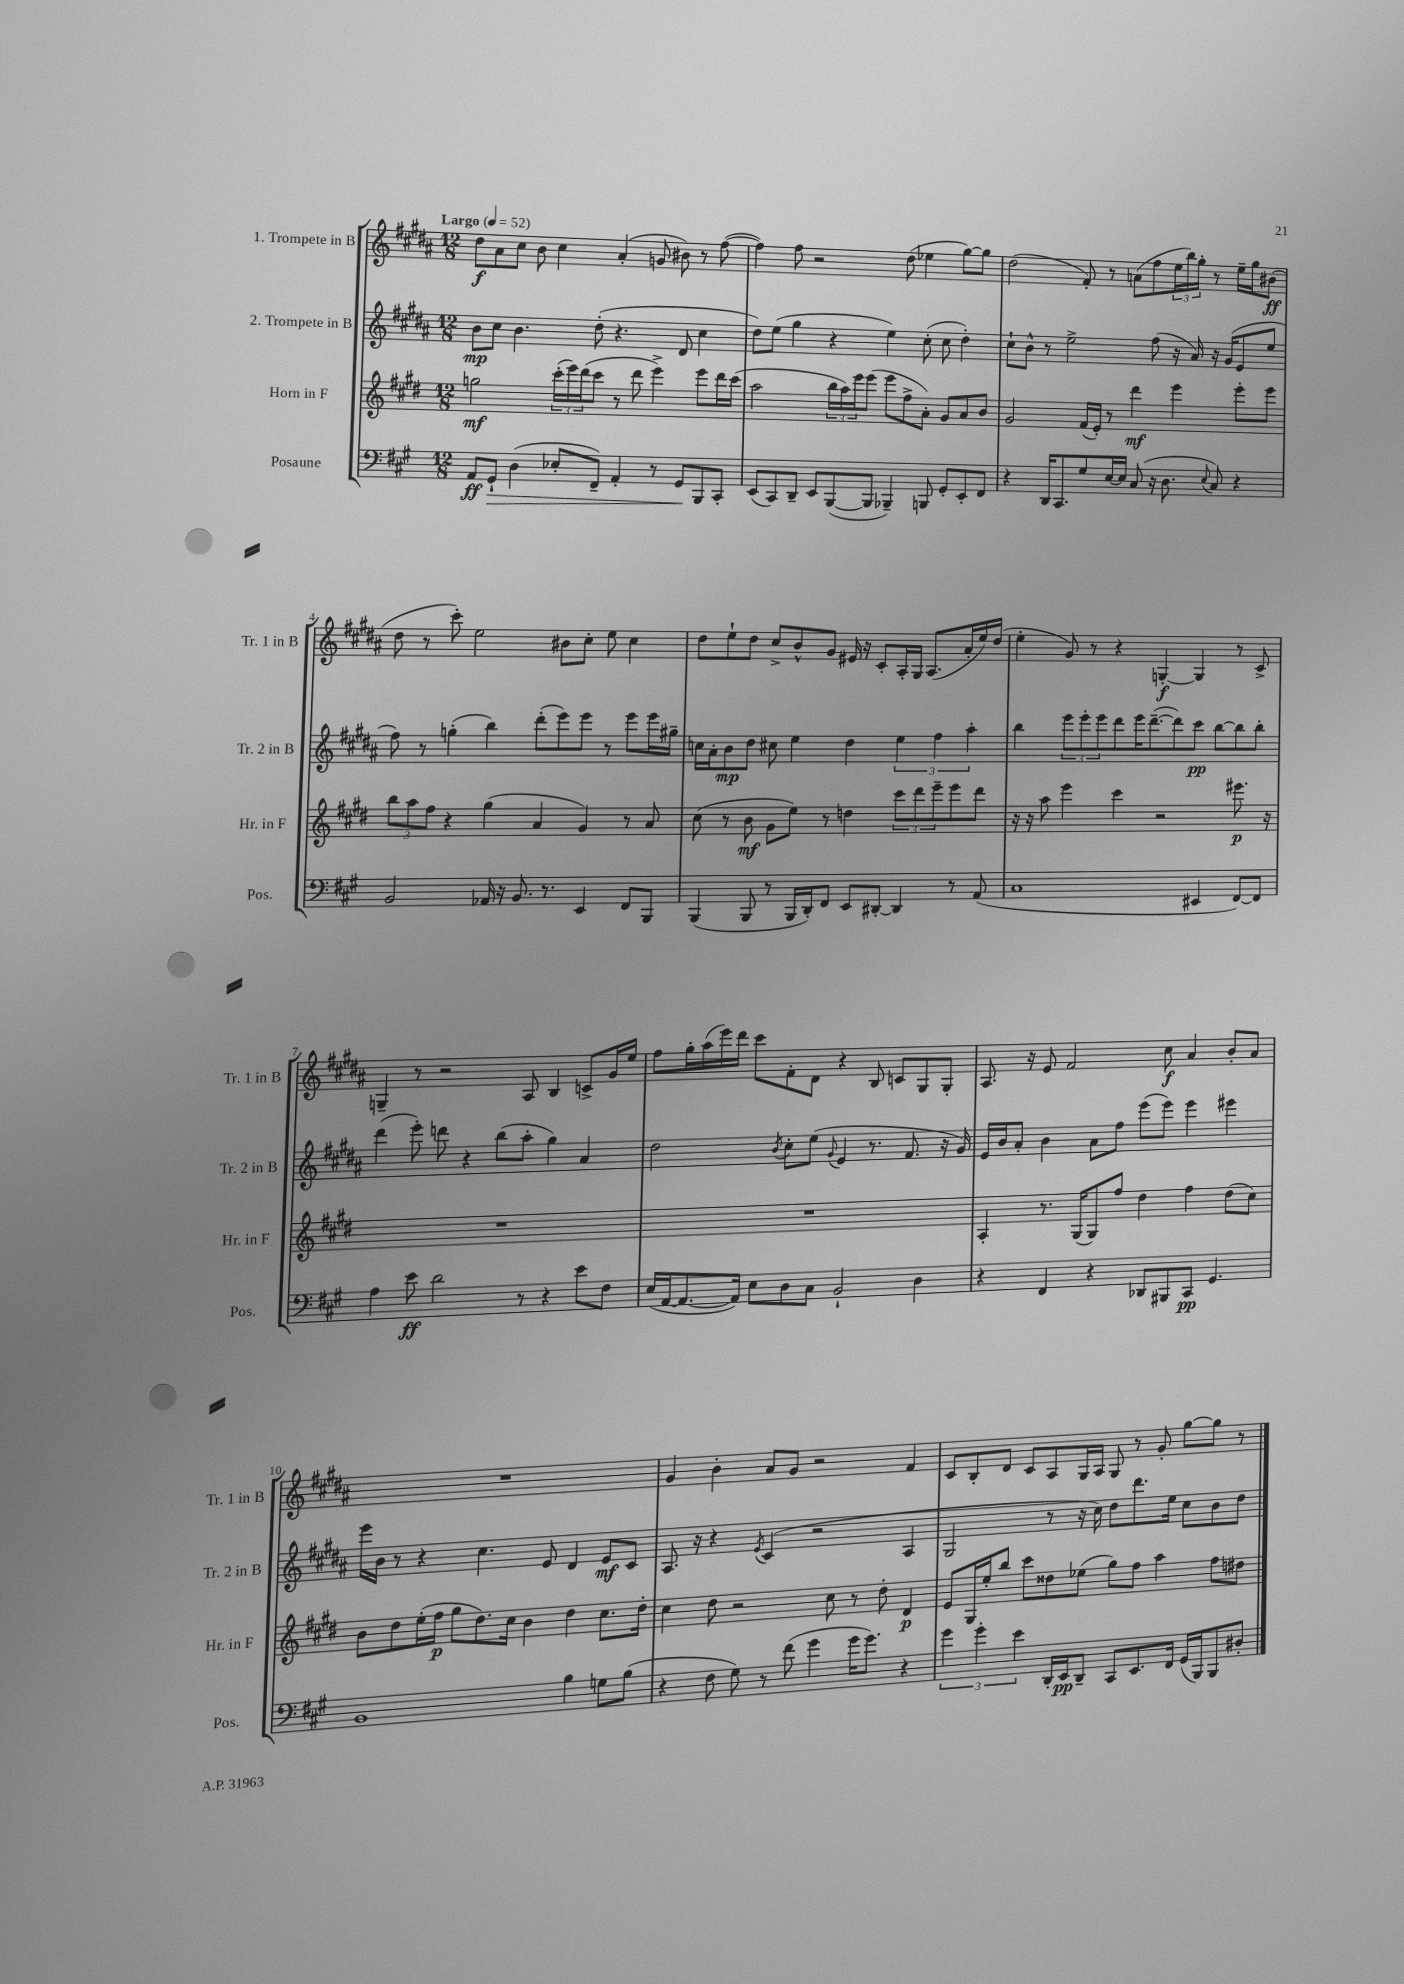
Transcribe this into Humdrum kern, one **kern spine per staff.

**kern	**kern	**kern	**kern
*staff4	*staff3	*staff2	*staff1
*clefF4	*clefG2	*clefG2	*clefG2
*k[f#c#g#]	*k[f#c#g#d#]	*k[f#c#g#d#a#]	*k[f#c#g#d#a#]
*M12/8	*M12/8	*M12/8	*M12/8
*MM52	*MM52	*MM52	*MM52
8AA	2gg	8b	8dd#
8GG#`	.	8cc#	8a#
(4D	.	4.b	8cc#
.	.	.	8b
8E-'	(24ccc#'	.	4cc#
.	24eee)	.	.
.	(24ddd#	.	.
8FF#~)	8ccc#	(8dd#'	.
4AA'	8r	4.r	(4a#'
.	8ddd#	.	.
8r	4eee^)	.	8g
8GG#	.	8d#	8b#)
8BBB	8eee	4cc#	8r
8CC#'	16ddd#	.	([8ff#
.	(16ccc#	.	.
=	=	=	=
(8EE	2aa	8dd#)	4ff#])
8CC#)	.	(8ee	.
8DD~	.	4gg#	8ff#
8EE	.	.	2r
([8BBB	24bb	4r	.
.	24aa)	.	.
.	24eee	.	.
8BBB]	(8eee	.	.
4BBB-~)	8eee	4ee)	.
.	8ff#^	.	(8dd#
8BBB	8a')	(8cc#'	4ee-
8GG#'	8g#	8cc#	.
8EE'	8a	4dd#')	[8gg#)
8FF#	8b	.	8gg#]
=	=	=	=
4r	2g#	8cc#`	(2dd#
.	.	8b^^	.
16DD	.	8r	.
8.CC#	.	.	.
.	.	2ee^	.
8G#	(16f#	.	8f#')
.	16e')	.	.
[16E	8r	.	8r
16E]	.	.	.
(8C#	4ddd#	.	(8a
16r	.	(8ff#	8ff#
8.D	.	.	.
.	4eee	16r	24ee
.	.	.	24bb)
.	.	16a#)	.
.	.	.	24gg#'
8qqE	.	.	.
8C#)	.	16r	8r
.	.	(16g#	.
4r	8eee'	8e	16ee~
.	.	.	16gg#
.	8eee	8ee	(8b#
=	=	=	=
2BB	12bb	8ff#)	8dd#
.	12aa	.	.
.	.	8r	8r
.	12ff#	.	.
.	4r	(4gg'	8ccc#')
.	.	.	2ee
16AA-	(4gg#	4bb)	.
16r	.	.	.
8.BB	.	.	.
.	4a	(8ddd#'	.
8.r	.	.	.
.	.	8eee)	8b#
4EE	4g#)	8eee	8cc#'
.	.	8r	8ee
8FF#	8r	8eee	4cc#
8BBB	8a	16eee	.
.	.	16gg#~	.
=	=	=	=
(4BBB	(8cc#	16cc	8dd#
.	.	16a#'	.
.	8r	8b	8ee`
8BBB	8b	8dd#	8dd#
8r	8g#	8cc#	8cc#^
16BBB	8ee)	4ee	8b^^
16DD')	.	.	.
8FF#	8r	.	8g#
8EE	4dd	4dd#	16e#
.	.	.	16r
[8DD#'	.	.	8c#'
4DD#]	12ccc#	6ee	16A#'
.	.	.	16G#
.	12ddd#	.	.
.	.	.	(8.A#
.	12eee~	6ff#	.
8r	8eee	.	.
.	.	.	16a#'
.	.	6aa#'	.
(8AA	8ddd#	.	16ee)
.	.	.	(16dd#
=	=	=	=
1C#	16r	4bb	4ee'
.	16r	.	.
.	8aa	.	.
.	4eee	12eee	8g#)
.	.	12eee'	.
.	.	.	8r
.	.	12eee	.
.	4ccc#	8ddd#	4r
.	.	16eee	.
.	.	([8.ddd#~	.
.	2r	.	[4G'
.	.	8ddd#])	.
4EE#	.	8ccc#	4G]
.	.	[8bb	.
[8FF#)	8.eee#	8bb]	8r
8FF#]	.	8bb'	8c#^
.	16r	.	.
=	=	=	=
4A	1.r	(4ddd#	4G~
8e	.	8eee')	8r
2d	.	8ddd	2r
.	.	4r	.
.	.	(8bb	.
8r	.	8aa#'	8A#
4r	.	4gg#)	4B
8e	.	4a#	8c^
8F#	.	.	16g#
.	.	.	16ee
=	=	=	=
(16E	1.r	2dd#	8ff#
[16AA	.	.	.
8.AA_	.	.	16gg#'
.	.	.	(16aa#
.	.	.	16eee)
16AA])	.	.	16ddd#
8E	.	.	8ccc#
.	.	8qb	.
8D	.	8cc#'	8f#'
8C#	.	(8ee	8d#
.	.	8qqg#	.
2BB`	.	4e	4r
.	.	8.r	8B
.	.	.	8c
.	.	8.f#	.
4D	.	.	8G#
.	.	16r	8G#'
.	.	16g#)	.
=	=	=	=
4r	4A'	16e	8.A#
.	.	16b	.
.	.	8a#'	.
.	.	.	16r
4FF#	8.r	4b	8e
.	.	.	2f#
.	(16G#	.	.
4r	8G#)	8a#	.
.	8ff#	8ff#	.
8DD-	4dd#	(8eee	.
8BBB#	.	8eee)	8cc#
8CC#	4ff#	4eee	4a#
4.GG#	.	.	.
.	(8dd#	4eee#	8b'
.	8cc#)	.	8a#
=	=	=	=
1BB	8b	16eee	1.r
.	.	16b	.
.	8dd#	8r	.
.	(16ee'	4r	.
.	16ff#	.	.
.	8gg#	.	.
.	8.dd#)	4.cc#	.
.	16cc#	.	.
.	4b	.	.
.	.	8e	.
4B	4dd#	4d#	.
8G	8.cc#	8e	.
(8B	.	8c#	.
.	16dd#'	.	.
=	=	=	=
4r	4cc#	8.A#	4g#
.	.	16r	.
8F#	8dd#	4r	4b'
8G#)	2r	.	.
.	.	8qe	.
8r	.	(4c#	8a#
(8f#	.	.	8g#
4g#	.	2r	2r
.	8cc#	.	.
16g#	8r	.	.
8.g#)	.	.	.
.	8dd#'	.	.
4r	4d#	4A#	4f#
=	=	=	=
6g#	8e	2G#	8c#
.	16G#	.	8B'
6g#'	.	.	.
.	16ee'	.	.
.	8bb	.	8d#
6e	.	.	.
.	8ccc#	.	8c#
16DD'	8dd##	8r	8A#
16EE	.	.	.
8DD~	(8ee-	16r	16G#
.	.	16cc#)	16A#
8CC#	8gg#)	8dd#	8G#
8.EE	8ff#	8.ddd#	8r
.	4aa	.	8g#'
16FF#	.	16ee	.
(16GG#	.	8cc#	[8gg#
16BBB)	.	.	.
8BBB	8ff#	8b	8gg#]
8D#'	8dd#	8dd#	8r
==	==	==	==
*-	*-	*-	*-
